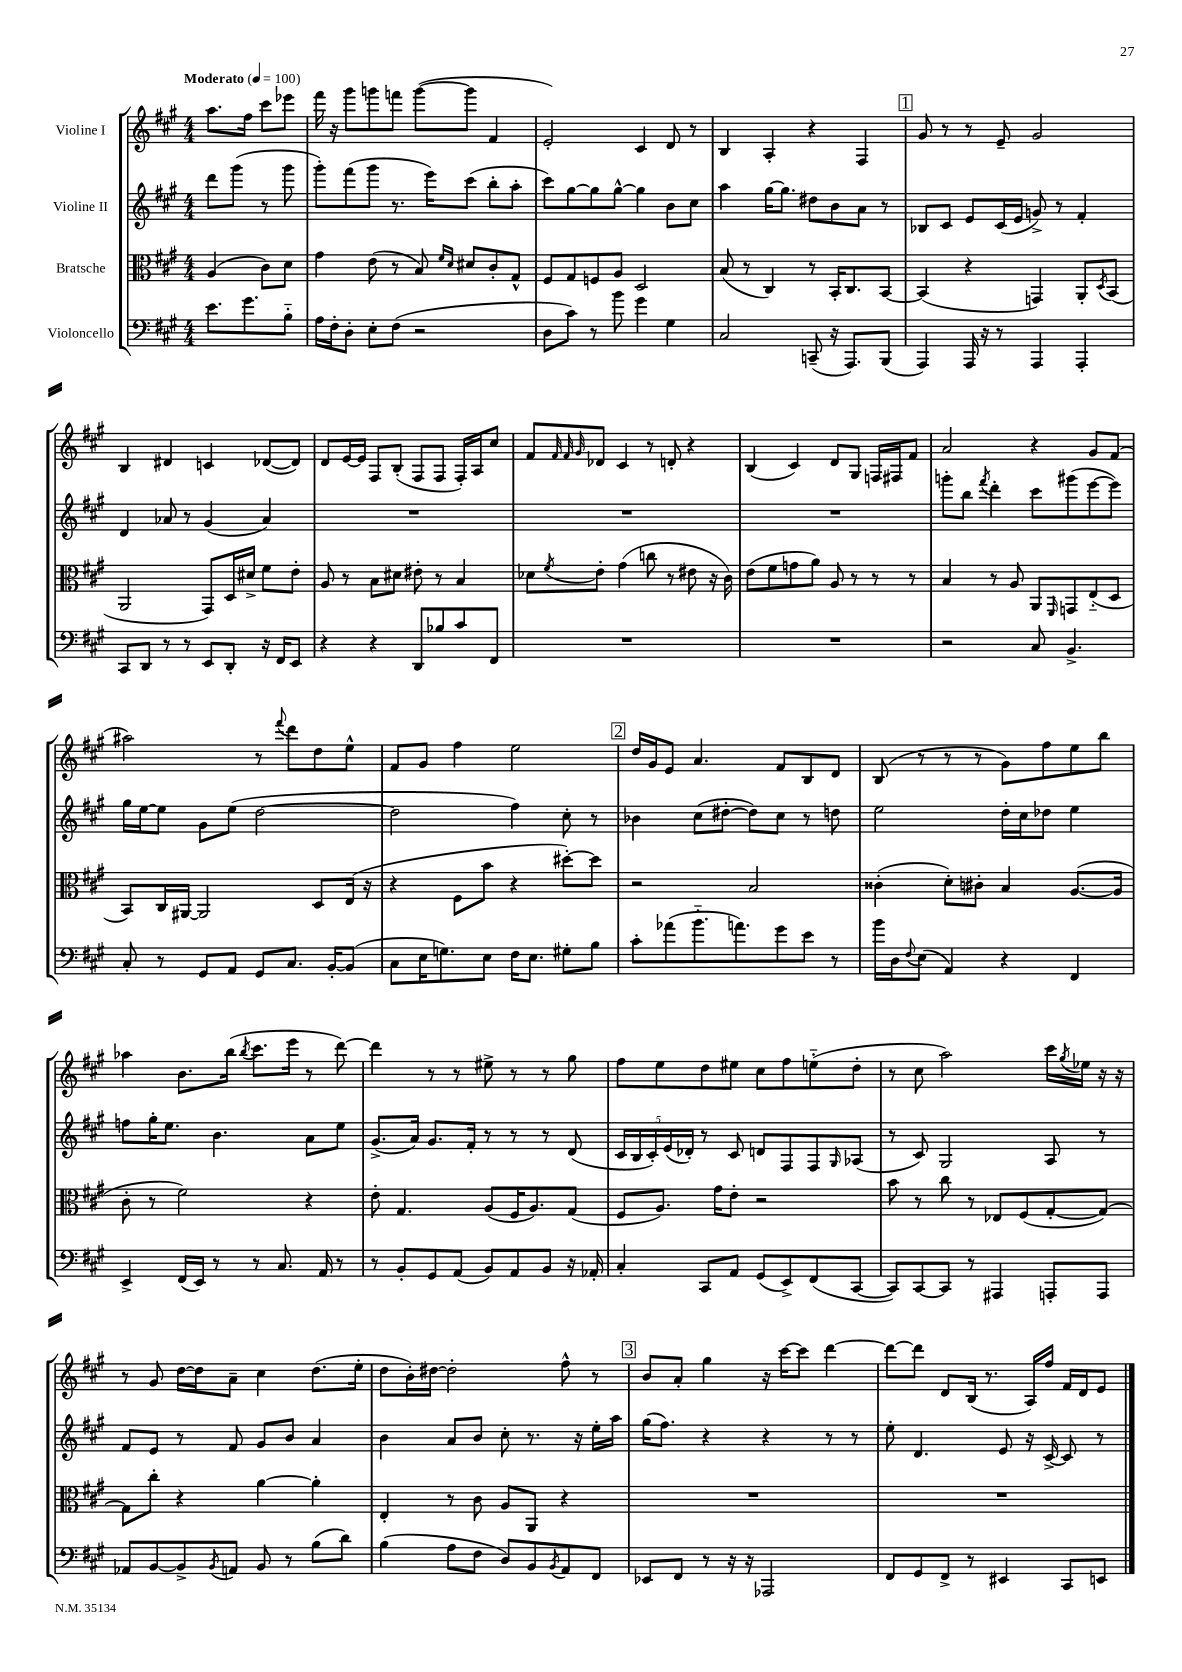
<<
\new StaffGroup <<
\new Staff = "s0" \with { instrumentName = "Violine I" } {
    \clef treble \key a \major \numericTimeSignature \time 4/4 \partial 2 \tempo "Moderato" 4 = 100
    a''8. fis''16 cis'''8 ees'''8 |
    fis'''16 r16 gis'''8 g'''8 f'''8 g'''8~( g'''8 fis'4 |
    e'2-.) cis'4 d'8 r8 |
    b4 a4-. r4 fis4 |
    \mark \markup { \box "1" } gis'8 r8 r8 e'8-- gis'2 |
    b4 dis'4 c'4 des'8~( des'8) |
    d'8 e'16~ e'16 fis8 b8-.( fis8 fis8 fis16-.) a16 cis''8 |
    fis'8 \grace { fis'32 fis'32 gis'32 } des'8 cis'4 r8 d'8-. r4 |
    b4( cis'4) d'8 gis8 f16 fis16 fis'8 |
    a'2 r4 gis'8 fis'8( |
    ais''2) r8 \appoggiatura { fis'''8 } d'''8 d''8 e''8-^ |
    fis'8 gis'8 fis''4 e''2 |
    \mark \markup { \box "2" } d''16 gis'16 e'8 a'4. fis'8 b8 d'8 |
    b8( r8 r8 r8 gis'8) fis''8 e''8 b''8 |
    aes''4 b'8. b''16( \acciaccatura { b''8 } cis'''8. e'''16 r8 d'''8~) |
    d'''4 r8 r8 eis''8-> r8 r8 gis''8 |
    fis''8 e''8 d''8 eis''8 cis''8 fis''8 e''8-_( d''8-. |
    r8 cis''8 a''2) cis'''16 \acciaccatura { gis''8 } ees''16 r16 r16 |
    r8 gis'8 d''16~ d''16 a'8-- cis''4 d''8.( e''16-. |
    d''8 b'16-.) dis''16~ dis''2-. fis''8-^ r8 |
    \mark \markup { \box "3" } b'8 a'8-. gis''4 r16 cis'''16~ cis'''8 d'''4~ |
    d'''8~ d'''8 d'8 b16( r8. a16) fis''16 fis'16 d'16 e'8 \bar "|." |
}
\new Staff = "s1" \with { instrumentName = "Violine II" } {
    \clef treble \key a \major \numericTimeSignature \time 4/4 \partial 2
    d'''8 gis'''8( r8 gis'''8 |
    gis'''8-.) fis'''8( gis'''8 r8. e'''16) cis'''8( b''8-. a''8-. |
    cis'''8) gis''8~ gis''8 gis''8~-^ gis''4 b'8 cis''8 |
    a''4 gis''16~ gis''8. dis''8 b'8 a'8 r8 |
    \mark \markup { \box "1" } bes8 cis'8 e'8 cis'16( e'16 g'8->) r8 fis'4-. |
    d'4 aes'8 r8 gis'4( aes'4) |
    R1 |
    R1 |
    R1 |
    g'''8-. b''8 \acciaccatura { fis'''8 } d'''4-. cis'''8 gis'''8( e'''8~ e'''8) |
    gis''16 e''16~ e''8 gis'8 e''8( d''2~ |
    d''2 fis''4) cis''8-. r8 |
    \mark \markup { \box "2" } bes'4 cis''8( dis''8~-. dis''8) cis''8 r8 d''8 |
    e''2 d''16-. cis''16 des''8 e''4 |
    f''8 gis''16-. e''8. b'4. a'8 e''8 |
    gis'8.->( a'16) gis'8. fis'16-. r8 r8 r8 d'8( |
    \tuplet 5/4 { cis'16 b16 cis'16-.) e'16( des'16-.) } r8 cis'8 d'8 fis8 fis8 \grace { gis16 } aes8( |
    r8 cis'8) gis2 a8 r8 |
    fis'8 e'8 r8 fis'8 gis'8 b'8 a'4 |
    b'4 a'8 b'8 cis''8-. r8. r16 e''16-. a''16 |
    \mark \markup { \box "3" } gis''16( fis''8.) r4 r4 r8 r8 |
    e''8-. d'4. e'8 r16 cis'16~-> cis'8 r8 \bar "|." |
}
\new Staff = "s2" \with { instrumentName = "Bratsche" } {
    \clef alto \key a \major \numericTimeSignature \time 4/4 \partial 2
    a4( cis'8) d'8 |
    gis'4 e'8( r8 b8) \grace { fis'16 d'16 } dis'8 cis'8-. gis8-^ |
    fis8 gis8 f8 a8 d2 |
    b8( r8 cis4) r8 b,16-. cis8. b,8~ |
    \mark \markup { \box "1" } b,4( r4 g,4) a,8-. \acciaccatura { d8 } b,8( |
    a,2 gis,8) d16 dis'16-> fis'8 e'8-. |
    a8 r8 b8 dis'8 eis'8-. r8 b4 |
    des'8 \acciaccatura { fis'8 } e'8-. gis'4( c''8 r8 eis'8 r16 cis'16) |
    e'8( fis'8 g'8 a'8) a8 r8 r8 r8 |
    b4 r8 a8 a,8 \grace { fis,16 } g,8 e8-_( d8 |
    b,8) cis16 ais,16~ ais,2 d8 e16( r16 |
    r4 fis8 b'8 r4 dis''8~-.) dis''8 |
    \mark \markup { \box "2" } r2 b2 |
    cisis'4-.( d'8-.) cis'8-. b4 a8.~( a16 |
    cis'8-. r8 fis'2) r4 |
    e'8-. gis4. a8( fis16 a8.) gis8( |
    fis8 a8.) gis'16 e'8-. r2 |
    b'8 r8 cis''8 r8 ees8 fis8( gis8~-. gis8~) |
    gis8 cis''8-. r4 a'4~ a'4-. |
    e4-. r8 cis'8 a8 a,8 r4 |
    \mark \markup { \box "3" } R1 |
    R1 \bar "|." |
}
\new Staff = "s3" \with { instrumentName = "Violoncello" } {
    \clef bass \key a \major \numericTimeSignature \time 4/4 \partial 2
    e'8. gis'8. b8-_ |
    a16 fis16-. d8-. e8-. fis8( r2 |
    d8 cis'8) r8 b'8 gis'4 gis4 |
    cis2 c,8--( r16 a,,8.) b,,8( |
    \mark \markup { \box "1" } a,,4) a,,16 r16 r8 a,,4 a,,4-. |
    cis,8 d,8 r8 r8 e,8 d,8-. r16 fis,16 e,8 |
    r4 r4 d,8 bes8 cis'8 fis,8 |
    R1 |
    R1 |
    r2 cis8 b,4.-> |
    cis8-. r8 gis,8 a,8 gis,8 cis8. b,16~-. b,8( |
    cis8 e16 g8.) e8 fis16 e8. gis8-. b8 |
    \mark \markup { \box "2" } cis'8-. aes'8( b'8.-_ a'8.) gis'8 e'8 r8 |
    b'16 d16 \appoggiatura { fis8 } e8( a,4) r4 fis,4 |
    e,4-> fis,16( e,16) r8 r8 cis8. a,16 r8 |
    r8 b,8-. gis,8 a,8( b,8) a,8 b,8 r16 aes,16-. |
    cis4-. cis,8 a,8 gis,8( e,8->) fis,8( cis,8~ |
    cis,8) cis,8~ cis,8 r8 ais,,4 a,,8-. a,,8 |
    aes,8 b,8~ b,8-> \acciaccatura { b,8 } a,8 b,8 r8 b8( d'8) |
    b4( a8 fis8 d8) b,8 \acciaccatura { b,8 } a,8 fis,8 |
    \mark \markup { \box "3" } ees,8 fis,8 r8 r16 r16 aes,,2 |
    fis,8 gis,8 fis,8-> r8 eis,4 cis,8 e,8 \bar "|." |
}
>>
>>
\layout { \context { \Score \remove "Bar_number_engraver" } }
